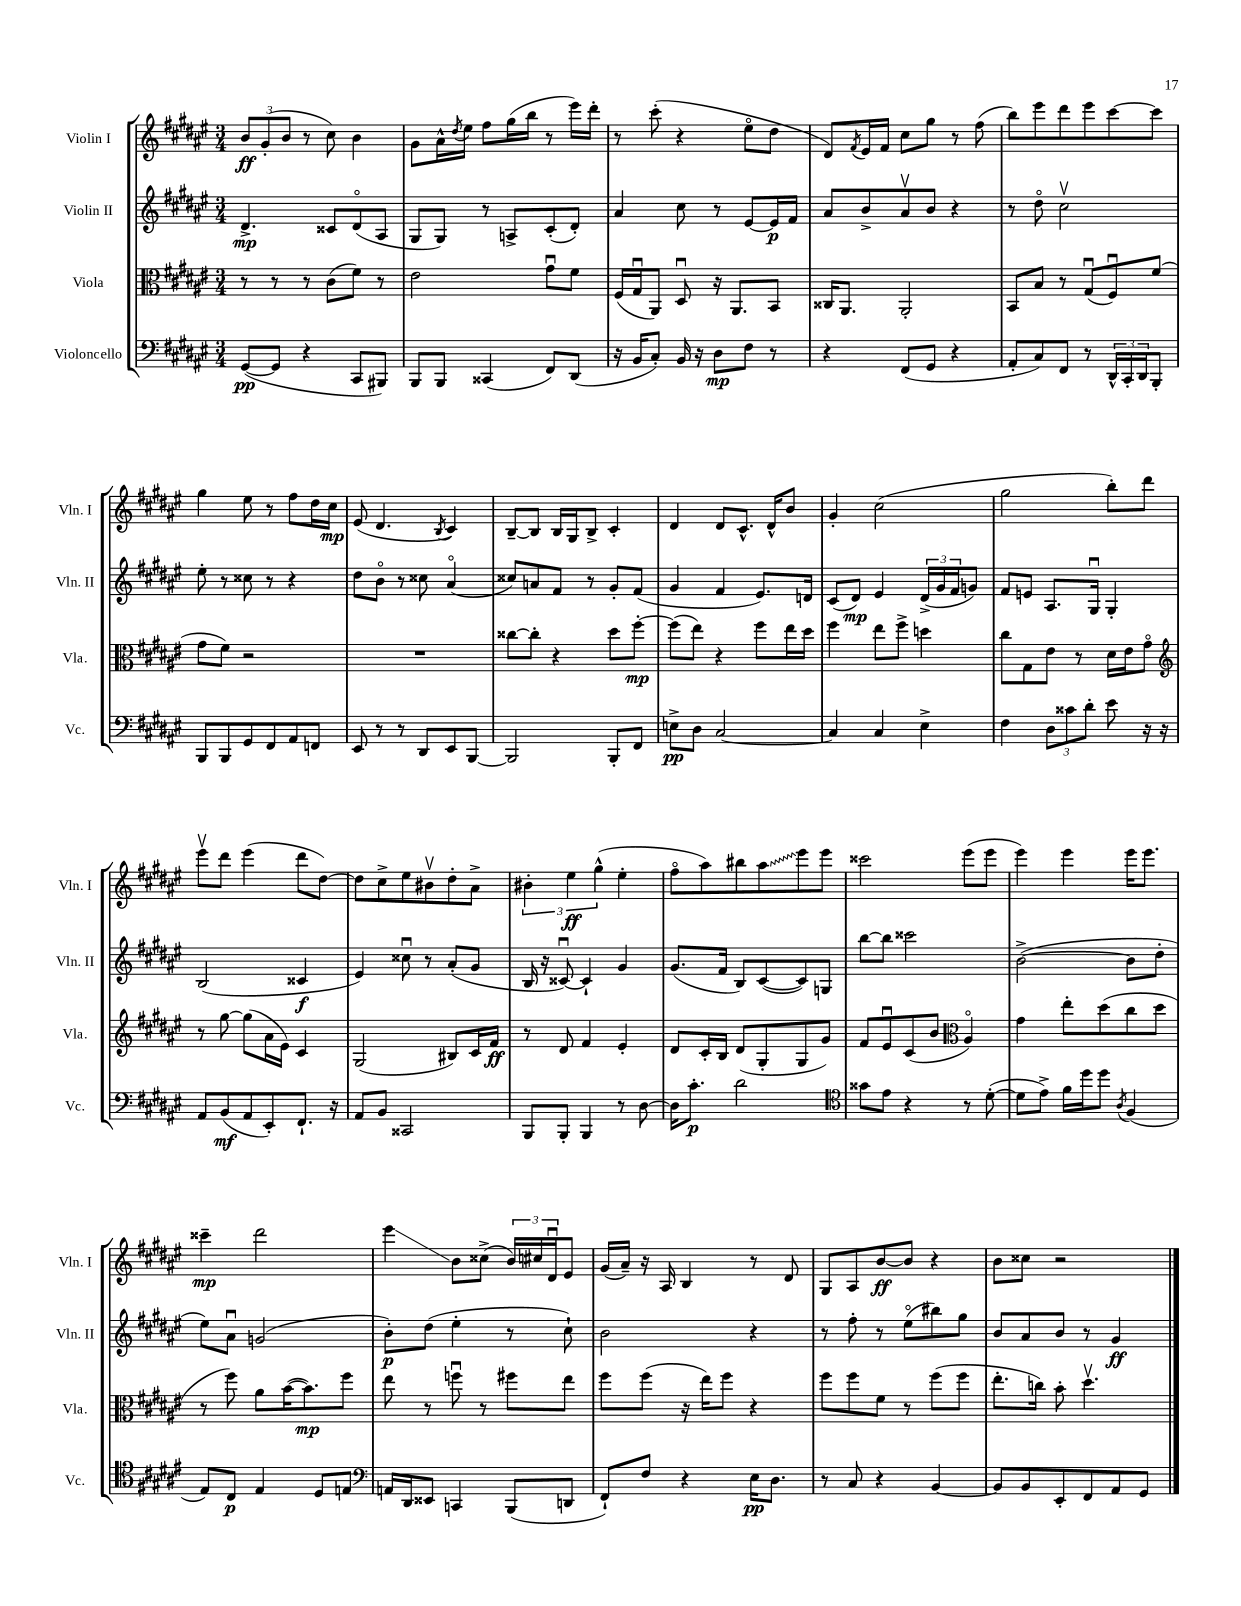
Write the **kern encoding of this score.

**kern	**kern	**kern	**kern
*staff4	*staff3	*staff2	*staff1
*clefF4	*clefC3	*clefG2	*clefG2
*k[f#c#g#d#a#e#]	*k[f#c#g#d#a#e#]	*k[f#c#g#d#a#e#]	*k[f#c#g#d#a#e#]
*M3/4	*M3/4	*M3/4	*M3/4
([8GG#	8r	4.d#^	12b
.	.	.	(12g#'
8GG#]	8r	.	.
.	.	.	12b
4r	8r	.	8r
.	(8c#	8c##	8cc#)
8CC#	8f#)	(8d#o	4b
8BBB#)	8r	8A#	.
=	=	=	=
8BBB	2e#	8G#	8g#
8BBB	.	8G#)	16a#^^
.	.	.	8qdd#
.	.	.	16ee#
(4CC##	.	8r	8ff#
.	.	8A^	(16gg#
.	.	.	16bb
8FF#)	8g#u	(8c#'	8r
(8DD#	8f#	8d#')	16eee#)
.	.	.	16ddd#'
=	=	=	=
16r	(16F#	4a#	8r
16BB	16G#u	.	.
8C#')	8AA#)	.	(8ccc#'
16BB	8D#u	8cc#	4r
16r	.	.	.
8D#	16r	8r	.
.	8.AA#	.	.
8F#	.	[8e#	8ee#o
8r	8BB	16e#]	8dd#
.	.	16f#	.
=	=	=	=
4r	16C##	8a#	8d#)
.	8.AA#	.	.
.	.	.	8qf#
.	.	8b^	16e#
.	.	.	16f#
(8FF#	2AA#'	8a#v	8cc#
8GG#	.	8b	8gg#
4r	.	4r	8r
.	.	.	(8ff#
=	=	=	=
8AA#'	8BB	8r	8bb)
8C#)	8B	8dd#o	8eee#
8FF#	8r	2cc#v	8ddd#
8r	(8G#u	.	8eee#
24DD#^^	8F#u)	.	[8ccc#
24CC#'	.	.	.
24DD#	.	.	.
8BBB'	(8f#	.	8ccc#]
=	=	=	=
8BBB	8g#	8ee#'	4gg#
8BBB	8f#)	8r	.
8GG#	2r	8cc##	8ee#
8FF#	.	8r	8r
8AA#	.	4r	8ff#
8FF	.	.	16dd#
.	.	.	16cc#
=	=	=	=
8EE#	2.r	8dd#	(8e#
8r	.	8bo	4.d#
8r	.	8r	.
8DD#	.	8cc##	.
.	.	.	8qB
8EE#	.	(4a#o	4c#)
[8BBB	.	.	.
=	=	=	=
2BBB]	[8cc##	8cc##)	[8B~
.	8cc##']	8a	8B]
.	4r	8f#	16B
.	.	.	16G#
.	.	8r	8B^
8BBB'	8dd#	8g#'	4c#'
8FF#	[8ff#'	(8f#	.
=	=	=	=
8E^	(8ff#]	4g#	4d#
8D#	8ee#)	.	.
[2C#	4r	4f#	8d#
.	.	.	8.c#^^
.	8ff#	8.e#)	.
.	.	.	16d#^^
.	16ee#	.	8b
.	16dd#	16d	.
=	=	=	=
4C#]	4ff#	(8c#	4g#'
.	.	8d#)	.
4C#	8ee#	4e#	(2cc#
.	8ff#^	.	.
4E#^	4dd	(24d#^	.
.	.	24g#	.
.	.	24f#	.
.	.	8g)	.
=	=	=	=
4F#	8cc#	8f#	2gg#
.	8G#	8e	.
12D#	8e#	8.A#	.
12c##	.	.	.
.	8r	.	.
12d#'	.	.	.
.	.	16G#u	.
8e#	16d#	4G#'	8bb')
.	16e#	.	.
16r	8g#o	.	8ddd#
16r	.	.	.
=	=	=	=
*	*clefG2	*	*
8AA#	8r	(2B	8eee#v
(8BB	[8gg#	.	8ddd#
8AA#	(8gg#]	.	(4eee#
8EE#')	16a#	.	.
.	16e#)	.	.
8.FF#`	4c#	4c##	8ddd#
.	.	.	[8dd#)
16r	.	.	.
=	=	=	=
8AA#	(2G#	4e#)	8dd#]
8BB	.	.	8cc#^
2CC##	.	8cc##u	8ee#
.	.	8r	8b#v
.	8B#)	(8a#'	8dd#'
.	16c#	8g#	8a#^
.	16f#	.	.
=	=	=	=
8BBB	8r	16B	6b#'
.	.	16r	.
8BBB'	8d#	[8c##u)	.
.	.	.	6ee#
4BBB	4f#	4c##`]	.
.	.	.	(6gg#^^
8r	4e#'	4g#	4ee#'
[8D#	.	.	.
=	=	=	=
16D#]	8d#	(8.g#	8ff#o
8.c#'	.	.	.
.	16c#'	.	8aa#)
.	16B	16f#	.
2d#	(8d#	8B)	8bb#
.	8G#'	([8c#	8aa#
.	8G#	8c#])	8eee#
.	8g#)	8G	8eee#
=	=	=	=
*clefC4	*	*	*
8g##	8f#	[8bb	2ccc##
8e#	8e#u	8bb]	.
4r	(8c#	2ccc##	.
.	8b	.	.
*	*clefC3	*	*
8r	4A#o)	.	(8eee#
([8d#'	.	.	8eee#
=	=	=	=
8d#]	4g#	([2b^	4eee#)
8e#^)	.	.	.
16f#	8ee#'	.	4eee#
16dd#	.	.	.
8dd#	(8dd#	.	.
8qA#	.	.	.
(4F#	8cc#	8b]	16eee#
.	.	.	8.eee#
.	8dd#	8dd#'	.
=	=	=	=
8E#)	8r	8ee#)	4ccc##~
8C#	8ff#)	8a#u	.
4E#	8a#	(2g	2ddd#
.	([16b	.	.
.	8.b])	.	.
8D#	.	.	.
8E	8ff#	.	.
=	=	=	=
*clefF4	*	*	*
16AA	8ee#	8b')	4eee#
16DD#	.	.	.
8EE##	8r	(8dd#	.
4CC	8ffu	4ee#'	8b
.	8r	.	(8cc##^
(8BBB	8ff#	8r	24b)
.	.	.	24cc#
.	.	.	24d#u
8DD	8ee#	8cc#`)	8e#
=	=	=	=
8FF#`)	8ff#	2b	(16g#
.	.	.	16a#~)
8F#	(8ff#	.	16r
.	.	.	16A#
4r	16r	.	4B
.	16ee#)	.	.
.	8ff#	.	.
16E#	4r	4r	8r
8.D#	.	.	.
.	.	.	8d#
=	=	=	=
8r	8ff#	8r	8G#
8C#	8ff#	8ff#'	8A#
4r	8f#	8r	[8b
.	8r	(8ee#o	8b]
[4BB	(8ff#	8bb#)	4r
.	8ff#	8gg#	.
=	=	=	=
8BB]	8.ee#'	8b	8b
8BB	.	8a#	8cc##
.	16cc)	.	.
8EE#'	8b'	8b	2r
8FF#	4.dd#v	8r	.
8AA#	.	4g#	.
8GG#	.	.	.
==	==	==	==
*-	*-	*-	*-
